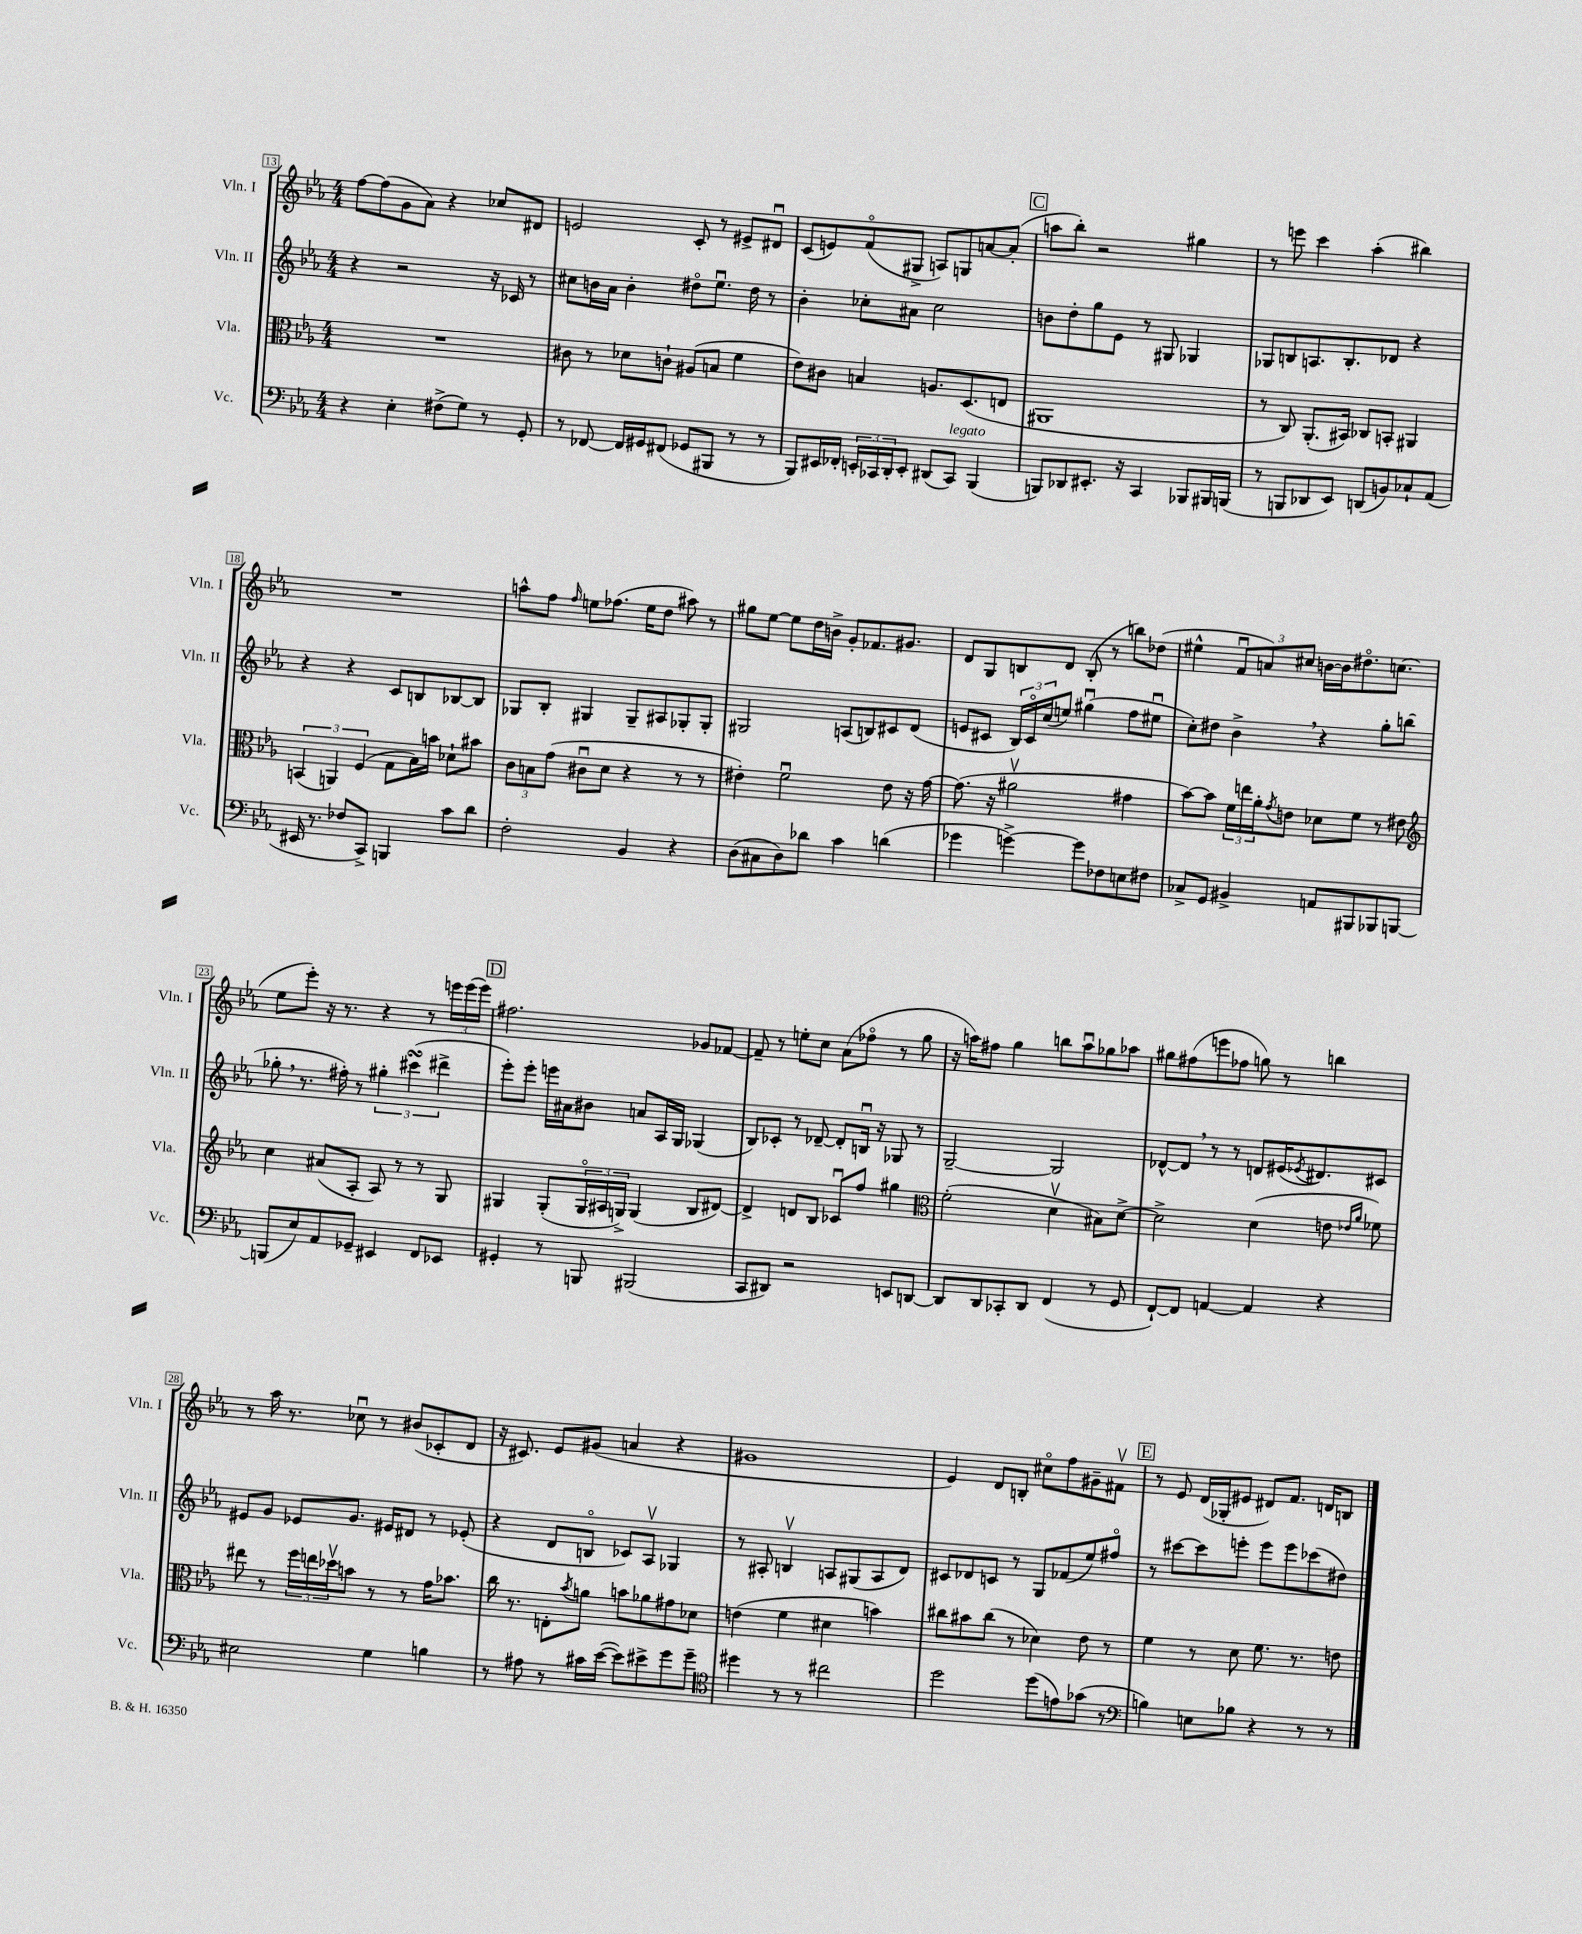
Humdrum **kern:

**kern	**kern	**kern	**kern
*staff4	*staff3	*staff2	*staff1
*clefF4	*clefC3	*clefG2	*clefG2
*k[b-e-a-]	*k[b-e-a-]	*k[b-e-a-]	*k[b-e-a-]
*M4/4	*M4/4	*M4/4	*M4/4
4r	1r	4r	[8ff
.	.	.	(8ff]
4E-'	.	2r	8g
.	.	.	8a-)
(8F#^	.	.	4r
8G)	.	.	.
8r	.	16r	8cc-
.	.	16c-	.
8GG'	.	8r	8d#
=	=	=	=
8r	8c#	8cc#	2e
[8FF-	8r	16b	.
.	.	16a-	.
16FF-]	8d-	4b'	.
16GG#	.	.	.
(8FF#	8c`	.	.
8GG-	(8A#	8dd#o	8c'
8BBB#	8B	8.ee-u	8r
8r	4f	.	8e#^
.	.	16dd#	.
8r	.	8r	8d#u
=	=	=	=
8BBB-)	8e-)	4b-'	(8c
16EE#	8c#	.	8e)
16FF-'	.	.	.
24EE'	4B	8cc-'	(8fo
24CC-	.	.	.
24DD'	.	.	.
8EE'	.	8a#	8G#^
(8DD#	8.A	2cc-	8A)
8CC-)	.	.	8G
.	(8.D	.	.
(4BBB-	.	.	[8a
.	8E	.	(8a']
=	=	=	=
8BBB)	1AA#	8b	8aa
8DD-	.	8dd'	8bb-')
8.EE#'	.	8gg	2r
.	.	8e-	.
16r	.	.	.
4CC	.	8r	.
.	.	8G#	.
8BBB-	.	4G-	4gg#
16BBB#	.	.	.
(16BBB	.	.	.
=	=	=	=
8r	8r	8G-	8r
8BBB	8C)	8B	8eee
8DD-	(8.AA-'	8.A	4ccc
8EE-)	.	.	.
.	16BB#)	8.B'	.
(8DD	8C-	.	(4aa-'
8BB)	8BB'	8d-	.
8C-`	4AA#	4r	4bb#)
(8AA-	.	.	.
=	=	=	=
16EE#	(6BB	4r	1r
8.r	.	.	.
.	6AA)	.	.
8F-	.	4r	.
.	(6F	.	.
8CC^)	.	.	.
4BBB	8G	8c	.
.	16B-)	8B	.
.	16b	.	.
8c	8d-`	[8B-	.
8d	8b#	8B-]	.
=	=	=	=
2F'	12c	8G-	8aa^^
.	12B	.	.
.	.	8B-'	8ff
.	(12g	.	.
.	.	.	16qqff
.	8c#u	4G#	8ee
.	8d	.	(8.ff-
4BB-	4r	8G#~	.
.	.	.	16ee
.	.	8A#	8dd
4r	8r	8G-'	8aa#)
.	8r	8G-'	8r
=	=	=	=
(8D	4e#')	2G#	8gg#
8C#	.	.	[8ee-
8D)	2fu	.	8ee-]
8d-	.	.	16dd
.	.	.	16b^
4c	.	(8A	8g'
.	.	8B)	8.f-
(4d	8e#	8c#	.
.	.	.	8.g#
.	16r	(8d	.
.	[16g	.	.
=	=	=	=
4g-	(8.g]	8e	8d
.	.	8c#	8G
.	16r	.	.
[4g^)	2a#v	24B-)	8B
.	.	24c#o	.
.	.	(24cc	.
.	.	8ee)	8d
8g]	.	(4gg#u	(8B'
8F-	.	.	8r
8E	4g#	8ff	8bb)
8F#	.	8ee#u	(8dd-
=	=	=	=
8C-^	[8b-)	8cc')	4ee#^^
8GG	8b-]	8dd#	.
4BB#^	24f	4b-^	12fu
.	24ee	.	.
.	24a-'	.	12a)
.	8qg	.	.
.	8e	.	.
.	.	.	12cc#
8AA	8d-	4r	[16b
.	.	.	16b]
8BBB#	8f	.	8.dd#o
8BBB-	8r	8gg'	.
.	.	.	(8.cc
[8BBB	8e#	(8bb	.
=	=	=	=
*	*clefG2	*	*
(8BBB]	4cc	8gg-'	8ee-
8E-)	.	8.r	8eee-')
8AA-	(8a#	.	16r
.	.	16ff#')	8.r
8GG-~	8A-'	8r	.
4EE#	8A-)	6gg#'	4r
.	8r	.	.
.	.	(6ccc#	.
8FF	8r	.	8r
.	.	6ddd#^	.
8EE-	8G	.	24eee
.	.	.	(24eee
.	.	.	24eee)
=	=	=	=
4GG#'	4G#	8eee-')	2.ff#
.	.	8eee-'	.
8r	(8G#'	16eee	.
.	.	16a#	.
8BBB	24G#o	8b#	.
.	24A#	.	.
.	24G^)	.	.
(2BBB#	(4G	8a	.
.	.	16A-	.
.	.	16G	.
.	8B-	(4G-	8g-
.	[8d#)	.	[8f-
=	=	=	=
8CC	4d#^]	8B-)	8f-~]
8DD#)	.	8c-'	8r
2r	8d	8r	8ee'
.	8B-	[8d-~	8cc
.	8c-u	8d-']	(8a-
.	8ff	16Bu	8ff-o
.	.	16r	.
8EE	4gg#	8G-	8r
[8DD	.	8r	8gg
=	=	=	=
*	*clefC3	*	*
8DD]	(2f'	[2G~	16r
.	.	.	16aa)
8DD	.	.	8ff#
8CC-'	.	.	4gg
8DD	.	.	.
(4FF	4dv	2G]	8bb
.	.	.	8aau
8r	8B#)	.	8gg-
8GG	[8d^	.	8aa-
=	=	=	=
[8FF`)	2d^]	[8d-^^	8gg#
8FF]	.	8d-]	(8ff#
[4AA	.	8r	8eee
.	.	8r	8ff-
4AA]	(4d	8d	8gg)
.	.	(16e#	8r
.	.	8qe-	.
.	.	8.d#)	.
4r	8e	.	4bb
.	16qqe-	.	.
.	16qqa-	.	.
.	8f-)	8c#	.
=	=	=	=
2E#	8ee#	8e#	8r
.	8r	8g	16aa-
.	.	.	8.r
.	24ff	8e-	.
.	24ee	.	.
.	24dd-v	.	.
.	8b	8.g	8cc-u
4G	8r	.	8r
.	.	16e#	.
.	8r	8d#	(8b#
4B	16g	8r	8c-'
.	8.b-	.	.
.	.	(8e-'	8d
=	=	=	=
8r	16cc	4r	16r
.	8.r	.	8.c#)
8A#	.	.	.
8r	8E'	8d	8e-
.	8qb-	.	.
16c#	8a	8Bo	(8g#
([16e-	.	.	.
8e-])	8b	8c-)	4a
8e#^	8a-	8A-v	.
8g	8g#	4G-	4r
8g~	8d-	.	.
=	=	=	=
*clefC4	*	*	*
4dd#	(4e	8r	1g#
.	.	8A#'	.
8r	4f	4Bv	.
8r	.	.	.
2cc#	4d#	8A	.
.	.	(8G#	.
.	4b)	8A	.
.	.	8d)	.
=	=	=	=
2dd	8cc#	8c#	4e-)
.	8b#	8d-	.
.	(8cc#	8c	8d
.	8r	8r	8B'
(8dd	4d-)	8G	8cc#o
8e)	.	(8f-	8ff
(8g-	8e-	8ee-)	8g#~
8r	8r	8ff#o	8f#v
=	=	=	=
*clefF4	*	*	*
4B)	4f	8r	8r
.	.	[8ccc#	8e-
8E	8r	8ccc#]	(16d
.	.	.	16G-'
8B-	8d	8eee'	8e#
4r	8.f	8eee	8d#)
.	.	8eee	8.f
.	8.r	.	.
8r	.	(8ccc-	.
.	.	.	16d
8r	8e	8dd#)	8B
==	==	==	==
*-	*-	*-	*-
